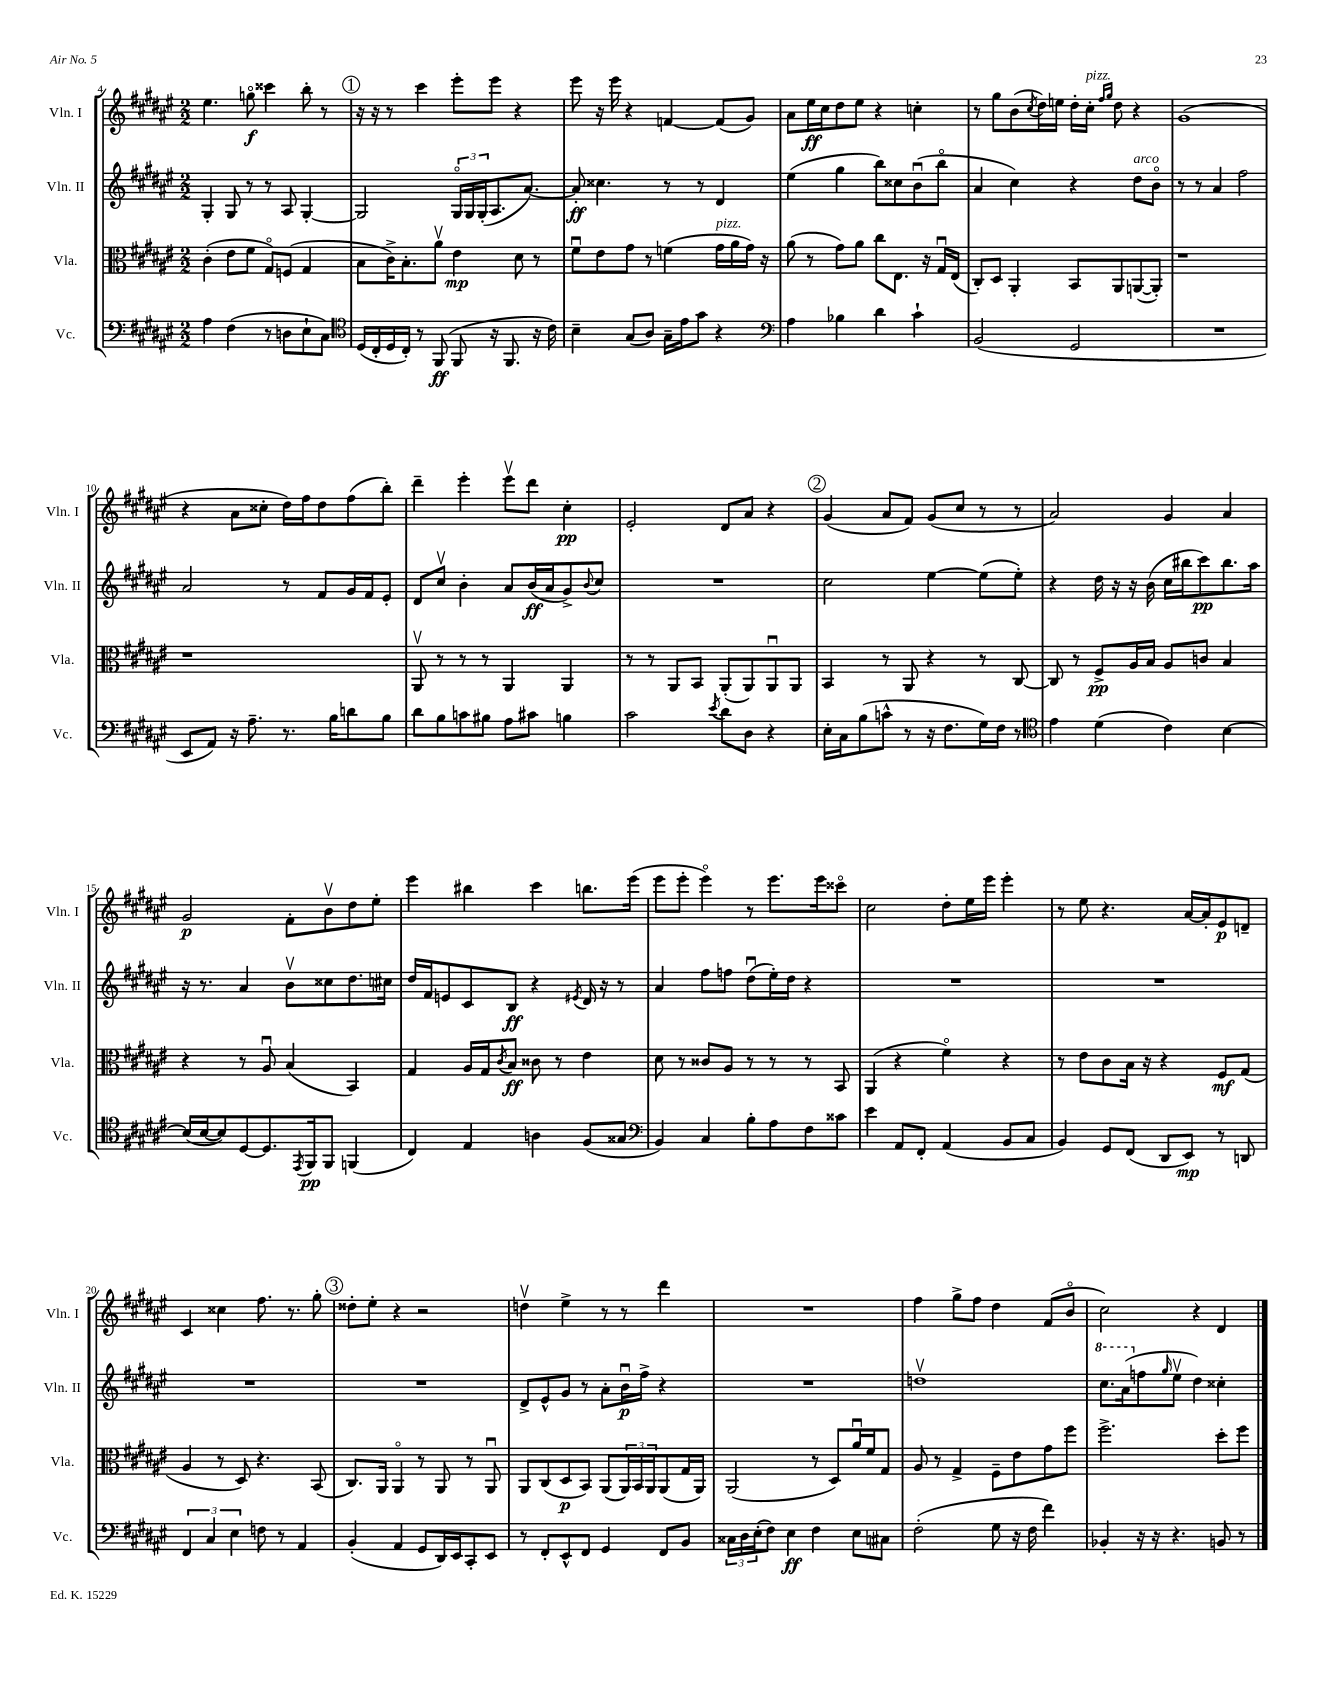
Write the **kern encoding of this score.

**kern	**kern	**kern	**kern
*staff4	*staff3	*staff2	*staff1
*clefF4	*clefC3	*clefG2	*clefG2
*k[f#c#g#d#a#e#]	*k[f#c#g#d#a#e#]	*k[f#c#g#d#a#e#]	*k[f#c#g#d#a#e#]
*M2/2	*M2/2	*M2/2	*M2/2
4A#	(4c#'	4G#'	4.ee#
(4F#	8e#	8G#	.
.	8f#	8r	8ggo
8r	8G#o)	8r	4ccc##
8D	(8F	8A#	.
8E#`	4G#	[4G#'	8bb'
8C#)	.	.	8r
=	=	=	=
*clefC4	*	*	*
(16D#	8B	2G#]	16r
16C#'	.	.	16r
16D#	16c#^)	.	8r
16C#')	8.B'	.	.
8r	.	.	4ccc#
(8FF#	8a#v	.	.
8FF#	4e#	24G#o	8eee#'
.	.	24G#	.
.	.	(24G#'	.
16r	.	8.A#	8eee#
8.FF#	.	.	.
.	8d#	.	4r
.	.	[8.a#)	.
16r	8r	.	.
16c#)	.	.	.
=	=	=	=
4B~	8f#u	8a#']	8eee#
.	8e#	4.cc##	16r
.	.	.	16eee#
(8G#	8g#	.	4r
8A#)	8r	.	.
16G#~	(4f	8r	[4f
16e#	.	.	.
8g#	.	8r	.
4r	16g#	4d#	(8f]
.	16a#	.	.
.	16g#)	.	8g#)
.	16r	.	.
=	=	=	=
*clefF4	*	*	*
4A#	(8a#	(4ee#	8a#
.	8r	.	16ee#
.	.	.	16cc#
4B-	8g#)	4gg#	8dd#
.	8a#	.	8ee#
4d#	8cc#	8bb)	4r
.	8.E#	8cc##	.
4c#`	.	(8bu	4cc'
.	16r	.	.
.	16G#u	8bbo	.
.	(16E#	.	.
=	=	=	=
(2BB	8C#')	4a#	8r
.	8D#	.	8gg#
.	4AA#'	4cc#)	(8b
.	.	.	8qcc#
.	.	.	16dd#)
.	.	.	16ee
2GG#	8BB	4r	16dd#'
.	.	.	16cc#'
.	.	.	16qqff#
.	.	.	16qqgg#
.	8AA#	.	8dd#
.	([8AA	8dd#	4r
.	8AA'])	8bo	.
=	=	=	=
1r	1r	8r	(1g#
.	.	8r	.
.	.	4a#	.
.	.	2ff#	.
=	=	=	=
8EE#	1r	2a#	4r
8AA#)	.	.	.
16r	.	.	8a#
8.A#~	.	.	.
.	.	.	8cc##'
8.r	.	8r	16dd#)
.	.	.	16ff#
.	.	8f#	8dd#
16B	.	.	.
8d	.	16g#	(8ff#
.	.	16f#	.
8B	.	8e#'	8bb')
=	=	=	=
8d#	8AA#v	8d#	4ddd#~
8B	8r	8cc#v	.
8c	8r	4b'	4eee#'
8B#	8r	.	.
8A#	4AA#	8a#	8eee#v
8c#	.	(16b	8ddd#
.	.	16a#	.
4B	4AA#	8g#^)	4cc#'
.	.	8qqb	.
.	.	8cc#	.
=	=	=	=
2c#	8r	1r	2e#'
.	8r	.	.
.	8AA#	.	.
.	8BB	.	.
8qe#	.	.	.
8d#	(8AA#'	.	8d#
8D#	8AA#)	.	8a#
4r	8AA#u	.	4r
.	8AA#	.	.
=	=	=	=
16E#'	4BB	2cc#	(4g#
16C#	.	.	.
(8B	.	.	.
8c^^	8r	.	8a#
8r	8AA#	.	8f#)
16r	4r	[4ee#	(8g#
8.F#	.	.	.
.	.	.	8cc#
16G#)	8r	(8ee#]	8r
16F#	.	.	.
8r	[8C#	8ee#')	8r
=	=	=	=
*clefC4	*	*	*
4e#	8C#]	4r	2a#)
.	8r	.	.
(4d#	8F#^	16dd#	.
.	.	16r	.
.	16A#	16r	.
.	16B	(16b	.
4c#)	8A#	16cc#	4g#
.	.	16bb#	.
.	8c	8ccc#)	.
[4B	4B	8.bb#	4a#
.	.	16aa#	.
=	=	=	=
(16B]	4r	16r	2g#
[16B	.	8.r	.
8B])	.	.	.
[8D#	8r	4a#	.
8.D#]	8A#u	.	.
.	(4B	8bv	8f#'
8qEE#	.	.	.
16FF#	.	.	.
8FF#	.	8cc##	8bv
(4FF	4BB)	8.dd#	8dd#
.	.	.	8ee#'
.	.	16cc#	.
=	=	=	=
4C#)	4G#	16dd#	4eee#
.	.	16f#	.
.	.	8e	.
4E#	16A#	8c#	4bb#
.	16G#	.	.
.	8qc#	.	.
.	8B	8B	.
4A	8c##	4r	4ccc#
.	8r	.	.
.	.	8qe#	.
(8F#	4e#	16d#	8.bb
.	.	16r	.
8G##	.	8r	.
.	.	.	(16eee#
=	=	=	=
*clefF4	*	*	*
4BB)	8d#	4a#	8eee#
.	8r	.	8eee#'
4C#	8c##	8ff#	4eee#o)
.	8A#	8ff	.
8B'	8r	(8dd#u	8r
8A#	8r	16ee#')	8.eee#
.	.	16dd#	.
8F#	8r	4r	.
.	.	.	16eee#
8c##	8BB	.	8ccc##o
=	=	=	=
4e#	(4AA#	1r	2cc#
8AA#	4r	.	.
8FF#'	.	.	.
(4AA#	4f#o)	.	8dd#'
.	.	.	16ee#
.	.	.	16eee#
8BB	4r	.	4eee#'
8C#	.	.	.
=	=	=	=
4BB)	8r	1r	8r
.	8e#	.	8ee#
8GG#	8c#	.	4.r
(8FF#	16B	.	.
.	16r	.	.
8DD#	4r	.	.
8EE#)	.	.	[16a#
.	.	.	16a#']
8r	8F#	.	8e#
8DD	(8G#	.	8d~
=	=	=	=
6FF#	4A#	1r	4c#
6C#	.	.	.
.	8r	.	4cc##
6E#	.	.	.
.	8D#)	.	.
8F	4.r	.	8.ff#
8r	.	.	.
.	.	.	8.r
4AA#	.	.	.
.	(8BB	.	8gg#'
=	=	=	=
(4BB'	8.C#)	1r	8dd##'
.	.	.	8ee#'
.	16AA#	.	.
4AA#	4AA#o	.	4r
8GG#	8r	.	2r
16DD#)	8AA#	.	.
16EE#	.	.	.
8CC#'	8r	.	.
8EE#	8AA#u	.	.
=	=	=	=
8r	8AA#	8d#^	4ddv
8FF#'	(8C#	8e#^^	.
8EE#^^	8D#	8g#	4ee#^
8FF#	8BB)	8r	.
4GG#	(8AA#	8a#'	8r
.	24AA#)	16bu	8r
.	24BB	.	.
.	.	16ff#^	.
.	24AA#	.	.
8FF#	(8AA#	4r	4ddd#
8BB	16G#	.	.
.	16AA#)	.	.
=	=	=	=
24C##	(2AA#	1r	1r
24D#	.	.	.
(24E#'	.	.	.
8F#)	.	.	.
4E#	.	.	.
4F#	8r	.	.
.	8D#)	.	.
8E#	16a#u	.	.
.	16f#	.	.
8C#	8G#	.	.
=	=	=	=
(2F#'	8A#	1ddv	4ff#
.	8r	.	.
.	4G#^	.	8gg#^
.	.	.	8ff#
8G#	8F#~	.	4dd#
16r	8e#	.	.
16F#	.	.	.
4f#)	8g#	.	(8f#
.	8ff#	.	8bo
=	=	=	=
4BB-'	2.ff#^	8.ccc#	2cc#)
.	.	(16aa#	.
16r	.	8ff	.
16r	.	.	.
.	.	16qqgg#	.
4.r	.	8ee#v	.
.	.	4dd#)	4r
8BB	8dd#'	4cc##'	4d#
8r	8ff#	.	.
==	==	==	==
*-	*-	*-	*-
